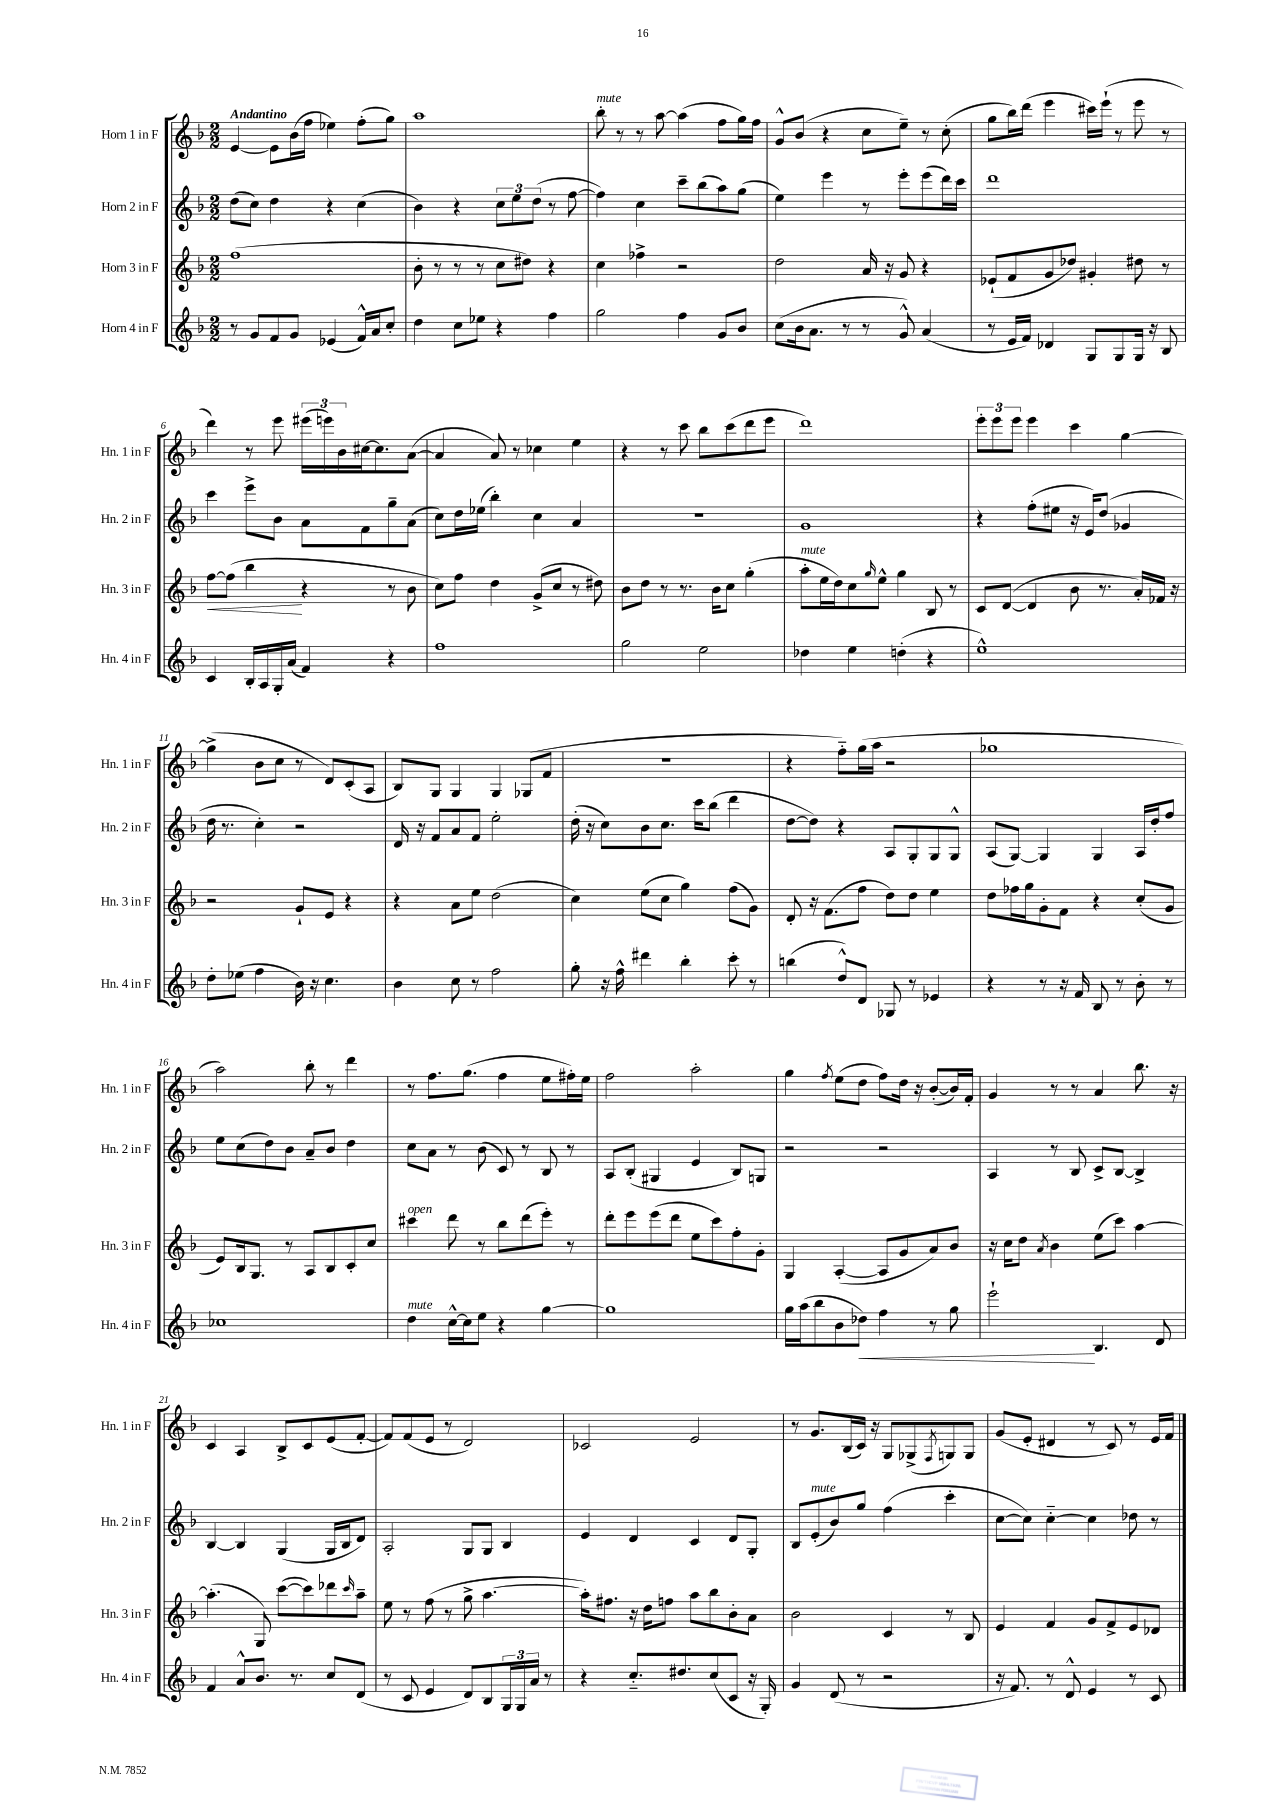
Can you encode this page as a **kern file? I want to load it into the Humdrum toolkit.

**kern	**dynam	**kern	**dynam	**kern	**kern
*part4	*part4	*part3	*part3	*part2	*part1
*staff4	*staff4	*staff3	*staff3	*staff2	*staff1
*I"Horn 4 in F	*	*I"Horn 3 in F	*	*I"Horn 2 in F	*I"Horn 1 in F
*I'Hn. 4 in F	*	*I'Hn. 3 in F	*	*I'Hn. 2 in F	*I'Hn. 1 in F
*clefG2	*	*clefG2	*	*clefG2	*clefG2
*k[b-]	*	*k[b-]	*	*k[b-]	*k[b-]
*M2/2	*	*M2/2	*	*M2/2	*M2/2
=1	=1	=1	=1	=1	=1
!	!	!	!	!	!LO:TX:a:B:t=Andantino
8r	.	(1ff	.	(8dd\L	[4e/
8g/L	.	.	.	8cc\J)	.
8f/	.	.	.	4dd\	8e\L]
8g/J	.	.	.	.	(16b-\L
.	.	.	.	.	16ff\JJ
(4e-X/	.	.	.	4r	4ee-X\)
16f^^/LL)	.	.	.	(4cc\	(8ff'\L
16a/J	.	.	.	.	.
8cc'/J	.	.	.	.	8gg\J)
=2	=2	=2	=2	=2	=2
4dd\	.	8b-'\	.	4b-\)	1aa
.	.	8r	.	.	.
8cc\L	.	8r	.	4r	.
8ee-X\J	.	8r	.	.	.
4r	.	8cc\L	.	12cc\L	.
.	.	.	.	12ee\	.
.	.	8dd#X\J)	.	.	.
.	.	.	.	(12dd\J	.
4ff\	.	4r	.	8r	.
.	.	.	.	[8ff\	.
=3	=3	=3	=3	=3	=3
!	!	!	!	!	!LO:TX:a:i:t=mute
2gg\	.	4cc\	.	4ff\])	8bb-'\
.	.	.	.	.	8r
.	.	4ff-X^\	.	4cc\	8r
.	.	.	.	.	[8aa\
4ff\	.	2r	.	8ccc~\L	(4aa\]
.	.	.	.	(8bb-\	.
8g/L	.	.	.	8aa\)	8ff\L
8b-/J	.	.	.	(8gg\J	16gg\L)
.	.	.	.	.	16ff\JJ
=4	=4	=4	=4	=4	=4
(8cc\L	.	2dd\	.	4ee\)	8g^^/L
16b-\k	.	.	.	.	(8b-/J
8.a\J	.	.	.	.	.
.	.	.	.	4eee\	4r
8r	.	.	.	.	.
8r	.	16a/	.	8r	8cc\L
.	.	16r	.	.	.
8g^^/)	.	8g/	.	8eee'\L	8ee~\J)
(4a/	.	4r	.	(8eee\	8r
.	.	.	.	16ddd\L)	(8cc'\
.	.	.	.	16ccc\JJ	.
=5	=5	=5	=5	=5	=5
8r	.	(8e-X`/L	.	1ddd	8gg\L
16e/LL	.	8f/	.	.	16bb-\L)
16f/JJ)	.	.	.	.	(16ddd\JJ
4d-X/	.	8g/	.	.	4eee\
.	.	8dd-X/J)	.	.	.
8G/L	.	4g#X'/	.	.	16ccc#X\LL)
.	.	.	.	.	(16eee`\JJ
8G/	.	.	.	.	8r
16G/Jk	.	8dd#X\	.	.	8eee\
16r	.	.	.	.	.
8B-/	.	8r	.	.	8r
!!LO:LB:g=z
=6	=6	=6	=6	=6	=6
!	!	!	!LO:HP:b	!	!
4c/	.	[8ff\L	<	4ccc\	4ddd\)
.	.	(8ff\J]	.	.	.
16B-'/LL	.	4bb-\	.	8eee^\L	8r
16A/	.	.	.	.	.
16G'/	.	.	.	8b-\J	8eee\
(16a/JJ	.	.	.	.	.
4f/)	.	4r	[	8a\L	(24eee#X\LL
.	.	.	.	.	24eeen\)
.	.	.	.	.	24b-\
.	.	.	.	8f\	[16cc#X\J
.	.	.	.	.	8.cc#\]
4r	.	8r	.	8gg~\	.
.	.	8b-\	.	(8a\J	([8a\J
=7	=7	=7	=7	=7	=7
1ff	.	8cc\L)	.	8cc\L)	4a/]
.	.	8ff\J	.	16dd\L	.
.	.	.	.	(16ee-X\JJ	.
.	.	4dd\	.	4bb-'\)	8a/)
.	.	.	.	.	8r
.	.	(8g^/L	.	4cc\	4cc-X\
.	.	8cc/J	.	.	.
.	.	8r	.	4a/	4ee\
.	.	8dd#X\)	.	.	.
=8	=8	=8	=8	=8	=8
2gg\	.	8b-\L	.	1r	4r
.	.	8dd\J	.	.	.
.	.	8r	.	.	8r
.	.	8.r	.	.	8ccc\
2ee\	.	.	.	.	8bb-\L
.	.	16b-\KL	.	.	.
.	.	8cc\J	.	.	(8ccc\
.	.	(4gg'\	.	.	8ddd\
.	.	.	.	.	8eee\J
=9	=9	=9	=9	=9	=9
!	!	!LO:TX:a:i:t=mute	!	!	!
4dd-X\	.	8aa'\L	.	1g	1ddd)
.	.	16ee\L	.	.	.
.	.	16dd\J)	.	.	.
4ee\	.	8cc\	.	.	.
.	.	16qqgg/	.	.	.
.	.	8ee^^\J	.	.	.
(4ddn'\	.	4gg\	.	.	.
4r	.	8B-/	.	.	.
.	.	8r	.	.	.
=10	=10	=10	=10	=10	=10
1ee^^)	.	8c/L	.	4r	12eee'\L
.	.	.	.	.	12eee\
.	.	([8d/J	.	.	.
.	.	.	.	.	12eee\J
.	.	4d/]	.	(8ff'\L	4eee\
.	.	.	.	8ee#X\J	.
.	.	8b-\	.	16r	4ccc\
.	.	.	.	16e/KL)	.
.	.	8.r	.	(8dd/J	.
.	.	.	.	4g-X/	[4gg\
.	.	16a'/LL)	.	.	.
.	.	16f-X/JJ	.	.	.
.	.	16r	.	.	.
!!LO:LB:g=z
=11	=11	=11	=11	=11	=11
8dd'\L	.	2r	.	16dd\	(4gg^\]
.	.	.	.	8.r	.
(8ee-X\J	.	.	.	.	.
4ff\	.	.	.	4cc'\)	8b-\L
.	.	.	.	.	8cc\J
16b-\)	.	8g`/L	.	2r	8r
16r	.	.	.	.	.
4.cc\	.	8e/J	.	.	8d/L)
.	.	4r	.	.	(8c'/
.	.	.	.	.	8A/J
=12	=12	=12	=12	=12	=12
4b-\	.	4r	.	16d/	8B-/L)
.	.	.	.	16r	.
.	.	.	.	8f/L	8G/J
8cc\	.	8a\L	.	8a/	4G/
8r	.	8ee\J	.	8f/J	.
2ff\	.	(2dd\	.	2ee'\	4G/
.	.	.	.	.	(8G-X/L
.	.	.	.	.	8f/J
=13	=13	=13	=13	=13	=13
8gg'\	.	4cc\)	.	(16dd'\	1r
.	.	.	.	16r	.
16r	.	.	.	8cc\L)	.
16ff^^\	.	.	.	.	.
4ddd#X\	.	(8ee\L	.	8b-\	.
.	.	8cc\J	.	8.cc\J	.
4bb-'\	.	4gg\)	.	.	.
.	.	.	.	16ccc\KL	.
.	.	.	.	(8bb-\J	.
8ccc'\	.	(8ff\L	.	4ddd\	.
8r	.	8g\J)	.	.	.
=14	=14	=14	=14	=14	=14
(4bbn\	.	8d'/	.	[8dd\L	4r
.	.	16r	.	8dd\J])	.
.	.	(8.f\L	.	.	.
8dd^^/L)	.	.	.	4r	8ff\L)
8d/J	.	8ff\J	.	.	(16gg\L
.	.	.	.	.	16aa\JJ
8G-X/	.	8dd\L)	.	8A/L	2r
8r	.	8dd\J	.	8G'/	.
4e-X/	.	4ee\	.	8G/	.
.	.	.	.	8G^^/J	.
=15	=15	=15	=15	=15	=15
4r	.	8dd\L	.	(8A/L	1gg-X
.	.	16ff-X\L	.	[8G/J)	.
.	.	16gg\J	.	.	.
8r	.	8g'\	.	4G/]	.
16r	.	8f\J	.	.	.
16f/	.	.	.	.	.
8B-/	.	4r	.	4G/	.
8r	.	.	.	.	.
8b-'\	.	(8cc'/L	.	16A/LL	.
.	.	.	.	16dd'/J	.
8r	.	8g/J	.	8ff/J	.
!!LO:LB:g=z
=16	=16	=16	=16	=16	=16
1cc-X	.	8e/L)	.	8ee\L	2aa\)
.	.	16B-/k	.	(8cc\	.
.	.	8.G/J	.	.	.
.	.	.	.	8dd\)	.
.	.	8r	.	8b-\J	.
.	.	8A/L	.	8a~/L	8bb-'\
.	.	8B-/	.	8b-/J	8r
.	.	8c'/	.	4dd\	4ddd\
.	.	8cc/J	.	.	.
=17	=17	=17	=17	=17	=17
!	!	!LO:TX:a:i:t=open	!	!	!
!LO:TX:a:i:t=mute	!	!	!	!	!
4dd\	.	4ccc#X\	.	8cc\L	8r
.	.	.	.	8a\J	8.ff\L
[16cc^^\LL	.	8ddd\	.	8r	.
16cc\J]	.	.	.	.	(8.gg\J
8ee\J	.	8r	.	(8b-\	.
4r	.	8bb-\L	.	8c/)	4ff\
.	.	(8ddd\	.	8r	.
[4gg\	.	8eee'\J)	.	8B-/	8ee\L
.	.	8r	.	8r	16ff#X'\L)
.	.	.	.	.	16ee\JJ
=18	=18	=18	=18	=18	=18
1gg]	.	8ddd'\L	.	8A/L	2ff\
.	.	8eee\	.	(8B-'/J	.
.	.	(8eee\	.	4G#X/	.
.	.	8ddd\J	.	.	.
.	.	8ee\L	.	4e/	2aa'\
.	.	8ccc\)	.	.	.
.	.	8ff'\	.	8B-/L)	.
.	.	8g'\J	.	8Gn/J	.
=19	=19	=19	=19	=19	=19
16gg\LL	.	4G/	.	2r	4gg\
(16aa\J	.	.	.	.	.
8bb-\	.	.	.	.	.
.	.	.	.	.	8qff/
8b-\	.	([4A'/	.	.	(8ee\L
!	!LO:HP:b	!	!	!	!
8dd-X\J)	<	.	.	.	8dd\J
4ff\	.	8A/L]	.	2r	8ff\L)
.	.	8g/	.	.	16dd\Jk
.	.	.	.	.	16r
8r	.	8a/)	.	.	([8b-'/L
8gg\	.	8b-/J	.	.	16b-/L])
.	.	.	.	.	16f'/JJ
=20	=20	=20	=20	=20	=20
2eee`\	.	16r	.	4A/	4g/
.	.	16cc\KL	.	.	.
.	.	8dd\J	.	.	.
.	.	8qa/	.	.	.
.	.	4b-\	.	8r	8r
.	.	.	.	8B-/	8r
4.B-/	[	(8ee\L	.	8c^/L	4a/
.	.	8ccc\J)	.	[8B-/J	.
.	.	[4aa\	.	4B-^/]	8.bb-\
8d/	.	.	.	.	.
.	.	.	.	.	16r
!!LO:LB:g=z
=21	=21	=21	=21	=21	=21
4f/	.	(4.aa'\]	.	[4B-/	4c/
8a^^/L	.	.	.	4B-/]	4A/
8.b-/J	.	8G/)	.	.	.
.	.	([8ccc\L	.	(4G/	8B-^/L
8.r	.	.	.	.	.
.	.	8ccc\])	.	.	8c/
8cc/L	.	8ddd-X\	.	16G/LL	(8e/
.	.	.	.	16B-/J	.
.	.	16qqccc/	.	.	.
(8d/J	.	8aa~\J	.	8d/J)	[8f'/J
=22	=22	=22	=22	=22	=22
8r	.	8ee\	.	2A'/	8f/L])
8c/	.	8r	.	.	(8f/
4e/	.	(8ff\	.	.	8e/J
.	.	8r	.	.	8r
8d/L)	.	8gg^\	.	8G/L	2d/)
8B-/	.	[4.aa\	.	8G/J	.
24G/L	.	.	.	4B-/	.
24G/	.	.	.	.	.
24a/JJ	.	.	.	.	.
8r	.	.	.	.	.
=23	=23	=23	=23	=23	=23
4r	.	16aa'\KL])	.	4e/	2c-X/
.	.	8.ff#X\J	.	.	.
8.cc/L	.	16r	.	4d/	.
.	.	16dd\KL	.	.	.
.	.	8ffn\J	.	.	.
8.dd#X/	.	.	.	.	.
.	.	8aa\L	.	4c/	2e/
(8cc/	.	8bb-\	.	.	.
8c/J	.	8b-'\	.	8d/L	.
16r	.	8a\J	.	8G'/J	.
16G'/)	.	.	.	.	.
=24	=24	=24	=24	=24	=24
4g/	.	2b-\	.	8B-/L	8r
!	!	!	!	!LO:TX:a:i:t=mute	!
.	.	.	.	(8e'/	8.g/L
(8d/	.	.	.	8b-/)	.
.	.	.	.	.	(16B-/L
8r	.	.	.	8gg/J	16c/JJ)
.	.	.	.	.	16r
2r	.	4c/	.	(4ff\	8G/L
.	.	.	.	.	(8G-X^/
.	.	.	.	.	8qF/
.	.	8r	.	4ccc'\	8Gn/)
.	.	8B-/	.	.	8G/J
=25	=25	=25	=25	=25	=25
16r	.	4e/	.	[8cc\L	(8g/L
8.f/)	.	.	.	.	.
.	.	.	.	8cc\J])	8e'/J
8r	.	4f/	.	[4cc\	4d#X/
8d^^/	.	.	.	.	.
4e/	.	8g/L	.	4cc\]	8r
.	.	8f^/	.	.	8c/)
8r	.	8e/	.	8dd-X\	8r
8c/	.	8d-X/J	.	8r	16e/LL
.	.	.	.	.	16f/JJ
==	==	==	==	==	==
*-	*-	*-	*-	*-	*-
